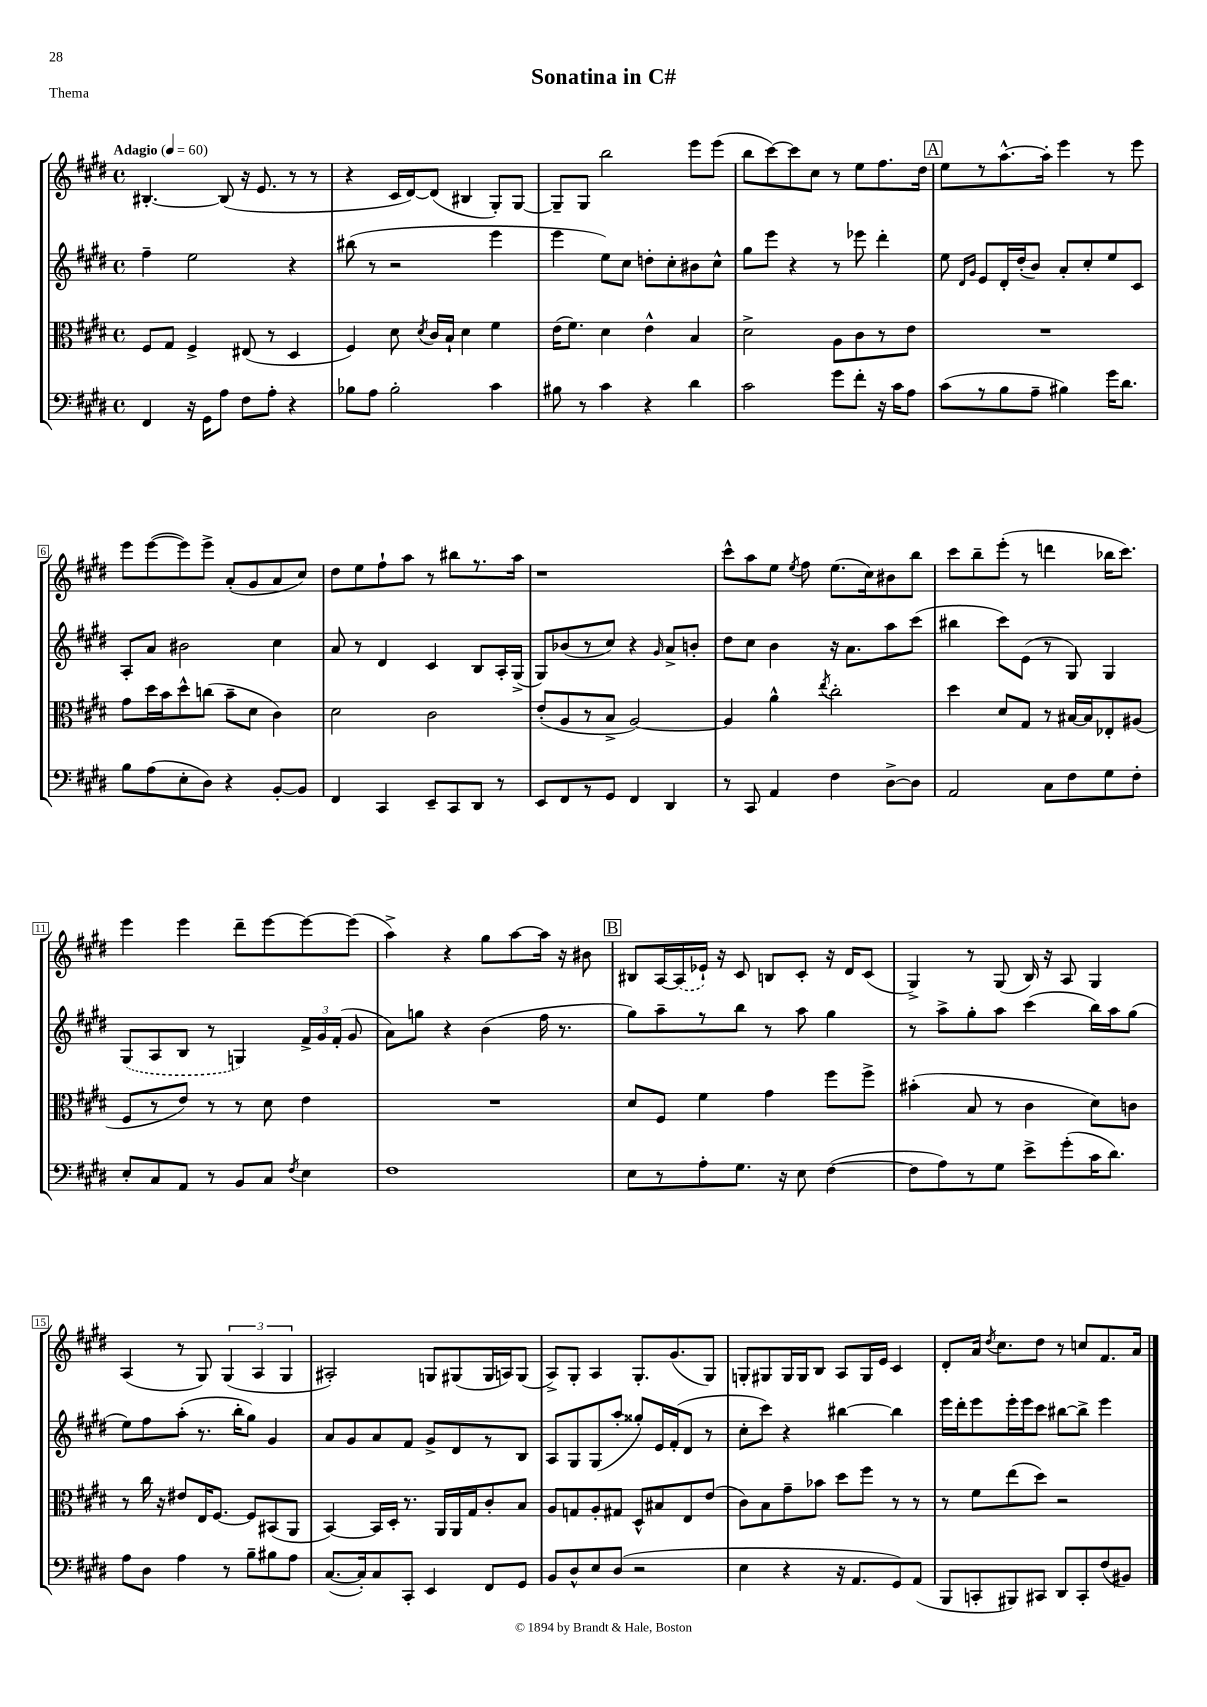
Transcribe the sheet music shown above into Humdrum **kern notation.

**kern	**kern	**kern	**kern
*part4	*part3	*part2	*part1
*staff4	*staff3	*staff2	*staff1
*clefF4	*clefC3	*clefG2	*clefG2
*k[f#c#g#d#]	*k[f#c#g#d#]	*k[f#c#g#d#]	*k[f#c#g#d#]
*M4/4	*M4/4	*M4/4	*M4/4
*met(c)	*met(c)	*met(c)	*met(c)
*MM60	*MM60	*MM60	*MM60
=1	=1	=1	=1
!	!	!	!LO:TX:a:B:t=Adagio
4FF#/	8F#/L	4ff#~\	[4.B#X'/
.	8G#/J	.	.
16r	4F#^/	2ee\	.
16GG#\KL	.	.	.
8A\J	.	.	(8B#/]
8F#\L	(8E#X/	.	16r
.	.	.	8.e/
8A'\J	8r	.	.
4r	4D#/	4r	8r
.	.	.	8r
=2	=2	=2	=2
8B-X\L	4F#/)	(8bb#X\	4r
8A\J	.	8r	.
2B-'\	8d#\	2r	16c#/LL
.	.	.	[16d#/J)
.	8qd#/	.	.
.	16c#/LL	.	(8d#/J]
.	16B`/JJ	.	.
.	4d#\	.	4B#X/
4c#\	4f#\	4eee\	8G#'/L)
.	.	.	[8G#/J
=3	=3	=3	=3
8B#X\	(16e\KL	4eee\	8G#~/L]
.	8.f#\J)	.	.
8r	.	.	8G#/J
4c#\	4d#\	8ee\L)	2bb\
.	.	8cc#\J	.
4r	4e^^\	8ddn'\L	.
.	.	8cc#'\	.
4d#\	4B/	8b#X\	8eee\L
.	.	8cc#^^\J	(8eee\J
=4	=4	=4	=4
2c#\	2d#^\	8gg#\L	8bb\L
.	.	8eee\J	[8ccc#\)
.	.	4r	8ccc#\]
.	.	.	8cc#\J
8g#\L	8A\L	8r	8r
8f#'\J	8c#\	8eee-X\	8ee\L
16r	8r	4ddd#'\	8.ff#\
16c#\KL	.	.	.
8A\J	8e\J	.	.
.	.	.	16dd#\Jk
!!LO:REH:place=s1:t=A
=5	=5	=5	=5
(8c#\L	1r	8ee\	8ee\L
.	.	16qqd#/LL	.
.	.	16qqg#/JJ	.
8r	.	8e/L	8r
8B\	.	16d#'/L	[8.aa^^\
.	.	(16dd#'/J	.
8A~\J	.	8b/J)	.
.	.	.	16aa'\Jk]
4B#X\)	.	8a'/L	4eee\
.	.	8cc#'/	.
16g#\KL	.	8ee/	8r
8.d#\J	.	.	.
.	.	8c#/J	8eee\
!!LO:LB:g=z
=6	=6	=6	=6
8B\L	8g#\L	8A'/L	8eee\L
(8A\	16dd#\L	8a/J	([8eee\
.	16b\J	.	.
8E'\	8dd#^^\	2b#X\	8eee\])
8D#\J)	(8ccn\J	.	8eee^\J
4r	8b~\L	.	(8a'/L
.	8d#\J	.	8g#/
[8BB'/L	4c#\)	4cc#\	8a/
8BB/J]	.	.	8cc#/J)
=7	=7	=7	=7
4FF#/	2d#\	8a/	8dd#\L
.	.	8r	8ee\
4CC#/	.	4d#/	8ff#`\
.	.	.	8aa\J
8EE~/L	2c#\	4c#/	8r
8CC#/	.	.	8bb#X\L
8DD#/J	.	8B/L	8.r
8r	.	16A'/L	.
.	.	(16G#^/JJ	16aa\Jk
=8	=8	=8	=8
8EE/L	(8e'/L	8G#/L)	1r
8FF#/	8A/	(8b-X/	.
8r	8r	8r	.
8GG#/J	8B^/J	8cc#/J)	.
4FF#/	[2A/)	4r	.
.	.	16qqg#/	.
4DD#/	.	8a^/L	.
.	.	8bn'/J	.
=9	=9	=9	=9
8r	4A/]	8dd#\L	8ccc#^^\L
8CC#/	.	8cc#\J	8aa\
4AA/	4a^^\	4b\	8ee\J
.	.	.	8qee/
.	.	.	8ff#\
.	8qee/	.	.
4F#\	2cc#'\	16r	(8.ee\L
.	.	8.a\L	.
.	.	.	16cc#\k)
[8D#^\L	.	8aa\	8b#X\
8D#\J]	.	(8ccc#\J	8bb\J
=10	=10	=10	=10
2AA/	4dd#\	4bb#X\	8ccc#\L
.	.	.	8bb~\
.	8d#/L	8ccc#\L)	(8eee'\J
.	8G#/J	(8e\J	8r
8C#\L	8r	8r	4dddn\
8F#\	[16B#X/LL	8G#/)	.
.	16B#/J]	.	.
8G#\	8E-X'/	4G#/	16bb-X\KL
.	.	.	8.ccc#\J)
8F#'\J	(8A#X/J	.	.
!!LO:LB:g=z
=11	=11	=11	=11
8E'/L	8F#/L	(8G#/L	4eee\
8C#/	8r	8A/	.
8AA/J	8e/J)	8B/J	4eee\
8r	8r	8r	.
8BB/L	8r	4Gn/)	8ddd#~\L
8C#/J	8d#\	.	[8eee\
8qF#/	.	.	.
4E\	4e\	24f#^/LL	8eee\_
.	.	24g#/	.
.	.	(24f#'/JJ	.
.	.	8g#/	(8eee\J]
=12	=12	=12	=12
1F#	1r	8a\L)	4aa^\)
.	.	8ggn\J	.
.	.	4r	4r
.	.	(4b\	8gg#\L
.	.	.	[8aa\
.	.	16ff#\	16aa\Jk]
.	.	8.r	16r
.	.	.	8b#X\
!!LO:REH:place=s1:t=B
=13	=13	=13	=13
8E\L	8d#/L	8gg#\L)	8B#X/L
8r	8F#/J	8aa~\	[16A/L
.	.	.	(16A/]
8A'\	4f#\	8r	16e-X`/JJ)
.	.	.	16r
8.G#\J	.	8bb\J	8c#/
.	4g#\	8r	8Bn/L
16r	.	.	.
8E\	.	8aa\	8c#'/J
([4F#\	8ff#\L	4gg#\	16r
.	.	.	16d#/KL
.	8ff#^\J	.	(8c#/J
=14	=14	=14	=14
8F#\L]	(4b#X'\	8r	4G#^/)
8A\)	.	8aa^\L	.
8r	8B/	8gg#'\	8r
8G#\J	8r	8aa\J	(8G#/
8e^\L	4c#\	(4ccc#\	16B/)
.	.	.	16r
(8g#'\	.	.	8A/
16c#\K	8d#\L)	16bb\LL)	4G#/
8.d#\J)	.	16aa\J	.
.	8cn\J	(8gg#\J	.
!!LO:LB:g=z
=15	=15	=15	=15
8A\L	8r	8ee\L)	(4A/
8D#\J	16cc#\	8ff#\	.
.	16r	.	.
4A\	8e#X/L	(8aa'\J	8r
.	16E/K	8.r	8G#/)
.	[8.F#/J	.	.
8r	.	.	(6G#/
.	.	16bb'\KL	.
8B~\L	8F#/L]	8gg#\J)	.
.	.	.	6A/
8B#X\	(8BB#X/	4g#/	.
.	.	.	6G#/
8A\J	8AA/J	.	.
=16	=16	=16	=16
([8.C#/L	[4BB/)	8a/L	2A#X'/)
.	.	8g#/	.
16C#'/k])	.	.	.
8C#/	16BB/LL]	8a/	.
.	16D#'/JJ	.	.
8CC#'/J	8.r	8f#/J	.
4EE/	.	8g#^/L	8Gn/L
.	16AA/LL	.	.
.	16AA/	8d#/	(8G#X/
.	16G#/J	.	.
8FF#/L	8c#'/	8r	16G#/L
.	.	.	16An/J)
8GG#/J	8B/J	8B/J	(8G#/J
=17	=17	=17	=17
8BB/L	8A/L	8A/L	8A^/L)
8D#^^/	8Gn/	8G#/	8G#'/J
8E/	8A'/	(8G#/	4A/
(8D#/J	8G#X/J	8aa'/J	.
2r	8D#^^/L	8gg##X'/L)	8.G#'/L
.	8B#X/	16e/L	.
.	.	(16f#'/J	(8.g#/
.	8E/	8d#/J	.
.	(8e/J	8r	8G#/J)
=18	=18	=18	=18
4E\	8c#\L)	8cc#'\L	8Gn'/L
.	8B\	8ccc#\J)	8G#X/
4r	8g#~\	4r	16G#/L
.	.	.	16G#/J
.	8b-X\J	.	8B/J
16r	8dd#\L	[4bb#X\	8A/L
8.AA/L	.	.	.
.	8ff#\J	.	16G#/L
.	.	.	16e/JJ
8GG#/)	8r	4bb#\]	4c#/
(8AA/J	8r	.	.
=19	=19	=19	=19
8BBB/L	8r	16eee\LL	8d#'/L
.	.	16ddd#'\J	.
8CCn'/	8f#\L	8eee\	16a/Jk
.	.	.	8qdd#/
.	.	.	8.cc#\L
8BBB#X/)	(8ee\	16eee'\L	.
.	.	16eee\J	.
8CC#X/J	8dd#\J)	8ccc#\J	8dd#\J
8DD#/L	2r	[8bb#X\L	8r
8CC#'/	.	8bb#^\J]	8ccn/L
(8F#/	.	4eee\	8.f#/
8BB#X/J)	.	.	.
.	.	.	16a/Jk
==	==	==	==
*-	*-	*-	*-
